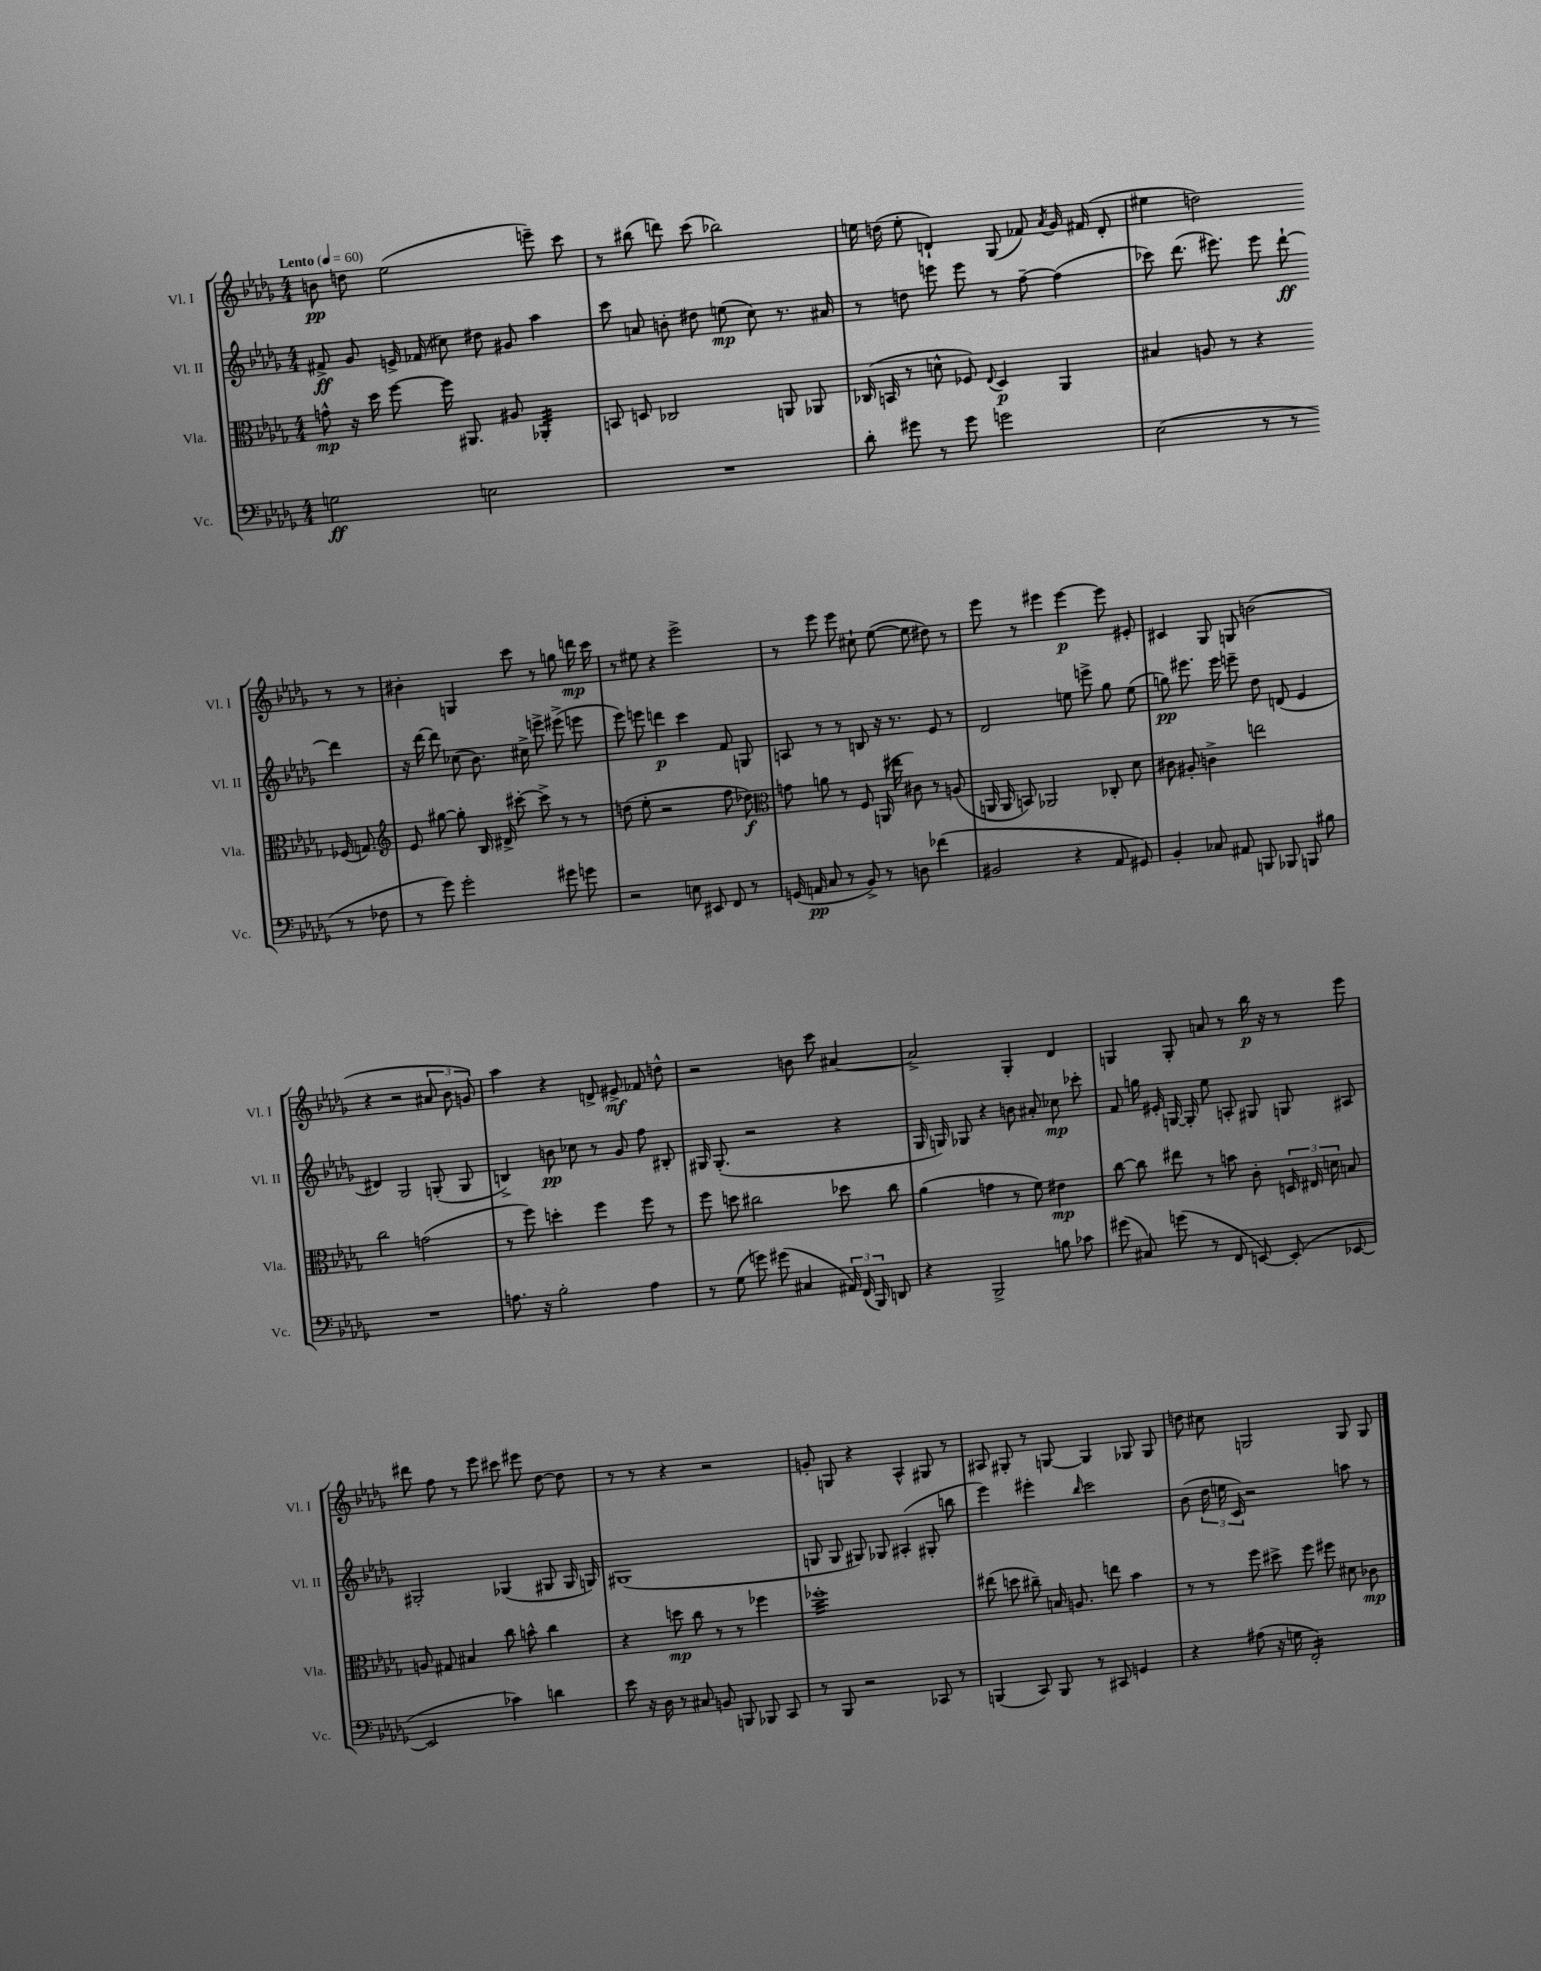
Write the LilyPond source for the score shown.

<<
\new StaffGroup <<
\new Staff = "s0" \with { instrumentName = "Vl. I" shortInstrumentName = "Vl. I" } {
    \clef treble \key des \major \numericTimeSignature \time 4/4 \tempo "Lento" 4 = 60
    \autoBeamOff b'8\pp d''8 ees''2( e'''8--) c'''8 |
    r8 bis''8( d'''8) c'''8( bes''2) |
    e''16 d''16( e''8-. d'4-!) ges8( fes'8) \acciaccatura { aes'8 } ges'16 fis'16( d'8-. |
    eis''4 d''2) r8 r8 |
    bis'4-. g4 c'''8 r8 g''8 d'''16\mp c'''16 |
    r8 eis''8 r4 ees'''2-> |
    r8 ees'''8 ees'''8 cis''8-! ees''8~( ees''8 dis''8) r8 |
    ees'''8 r8 eis'''4 eis'''4~\p eis'''8 eis'8-. |
    cis'4 ges8 g8 b'2( |
    r4 r2 \tuplet 3/2 { ais'8 bes'8 g'8) } |
    aes''4 r4 d'8-> eis'8->\mf fes'8 d''8-^ |
    r2 b'8 c'''8 ais'4~ |
    ais'2-> ges4-. des'4 |
    g4 g8-. a'8 r8 bes''16\p r16 r8 ees'''8 |
    dis'''8 f''8 r8 ees'''8 cis'''8 eis'''8 des''8~ des''8 |
    r8 r8 r4 r2 |
    g'8-. g8 r4 aes4-^ gis8 r8 |
    ais8 gis8-. r8 g8~ g4 ges8 ges8 |
    d''8 cis''8 g2 g8 g8 \bar "|." |
}
\new Staff = "s1" \with { instrumentName = "Vl. II" shortInstrumentName = "Vl. II" } {
    \clef treble \key des \major \numericTimeSignature \time 4/4
    \autoBeamOff fis'8->\ff ges'8 e'16-> fes'16( cis''8) dis''8 gis'8 aes''4 |
    c'''8 a'8 b'8-. dis''8 e''8\mp( c''8) r8. ais'16 |
    r8 d''8 e'''8 e'''8 r8 f''8~-- f''4( |
    ces'''8) des'''8.( eis'''8.) eis'''8 des'''8~-!\ff des'''4 |
    r16 des'''16~ des'''8 ces''8( bes'8.) cis''16-> e'''8-> eis'''8->( e'''8 |
    ees'''8) e'''8 d'''4\p c'''4 f'8 g8 |
    a8 r8 r8 b8 r16 r8. ees'8 r8 |
    des'2 e''8 e'''8-> ges''8 e''8( |
    g''8\pp) eis'''8. eis'''16 e'''8-- des''8 d'8( ees'4 |
    dis'4) ges2 g8-.( g8 |
    b4->) b'8\pp ces''8 r8 ges'8 f''8 bis8-. |
    gis16 gis8.-.( r2 r4 |
    ges16 g16) ges8 r4 b'8 ais'8-. ces''8\mp ces'''8-. |
    f'8 g''16 eis'16-. g16~ g16-. ees''8 a8-. gis8 g8 ais8 |
    gis2-. ges4( gis8 gis16 g16) |
    gis1( |
    g8 g8 gis8) ges8 ais4-.( gis8-. b''8 |
    ees'''4) eis'''4-. \grace { bes''16 } c'''2 |
    bes'8( \tuplet 3/2 { des''16 e''16 c'16) } r2 a''8 r8 \bar "|." |
}
\new Staff = "s2" \with { instrumentName = "Vla." shortInstrumentName = "Vla." } {
    \clef alto \key des \major \numericTimeSignature \time 4/4
    \autoBeamOff g'8-^\mp r16 des''16 f''8~ f''16 ais,8. ais8 aes,4:32-. |
    b,8 d8 ces2 a,8 aes,8 |
    ces16( b,16 r8 d'8-^ fes8) \appoggiatura { ees8 } des4\p aes,4 |
    bis4 a8 r8 r4 fes16( g8.) |
    \clef treble ees'8 gis''8~ gis''8-. bes16 dis'16-> cis'''8~-. cis'''8-> r8 r8 |
    d''8( ees''8-. r2 f''8 des''8\f) |
    \clef alto g'8 a'8 r8 f8 a,16( eis''16 cis'8) r8 a8( |
    a,16 a,16 b,8) aes,2 ces8-. des'8 |
    cis'8 ais8-. c'4-> e''2 |
    c''2 g'2( |
    r8 f''8) d''4-. f''4 f''8 r8 |
    f''8 d''8 cis''2 des''8 cis''8 |
    aes'4( g'4 r8 f'8) eis'4\mp |
    c''8~ c''8 eis''8 r8 b'8 c'8-. \tuplet 3/2 { d16 eis16 d'16 } b8 |
    a8 gis8 bis4 c''8 b'8-^ c''4 |
    r4 d''8\mp c''8 r8 r8 fes''4 |
    fes''1:32-. |
    eis''8( d''8 cis''8--) b16 a8. e''8 bes'4 |
    r8 r8 f''8 dis''8-> f''8 fis''8 dis'8 ces'8\mp \bar "|." |
}
\new Staff = "s3" \with { instrumentName = "Vc." shortInstrumentName = "Vc." } {
    \clef bass \key des \major \numericTimeSignature \time 4/4
    \autoBeamOff g2\ff e2 |
    R1 |
    des'8-. gis'8 r8 gis'8 g'2 |
    ees2( r8 r8 r8 fes8 |
    r8 ges'8) ges'2-. gis'8 g'8 |
    r2 e8 eis,8 f,8 r8 |
    g,16( a,16\pp c8 r8 bes,8->) r8 d8 fes'4( |
    bis,2 r4 aes,8 gis,8) |
    bes,4-. ces8 ais,8 b,,8 bes,,8 b,,8 bis8 |
    R1 |
    a8. r16 bes2-. a4 |
    r8 ges8( g'8) gis'8( cis4 \tuplet 3/2 { ais,16) f,16( bes,,16) } d,8 |
    r4 bes,,2-> b8 ces'8 |
    gis'8( cis8) g'8( r8 f,8 e,8~) e,8-.( ees,8~ |
    ees,2 ces'4) d'4 |
    ees'8 r16 des16 r8 cis8 b,8 b,,8 bes,,8 c,8 |
    r8 bes,,8 r2 ces,8 r8 |
    b,,4( c,8) b,,8 r8 cis,8 g,4 |
    r4 ais8( r16 g16 f,2:16-.) \bar "|." |
}
>>
>>
\layout { \context { \Score \remove "Bar_number_engraver" } }
